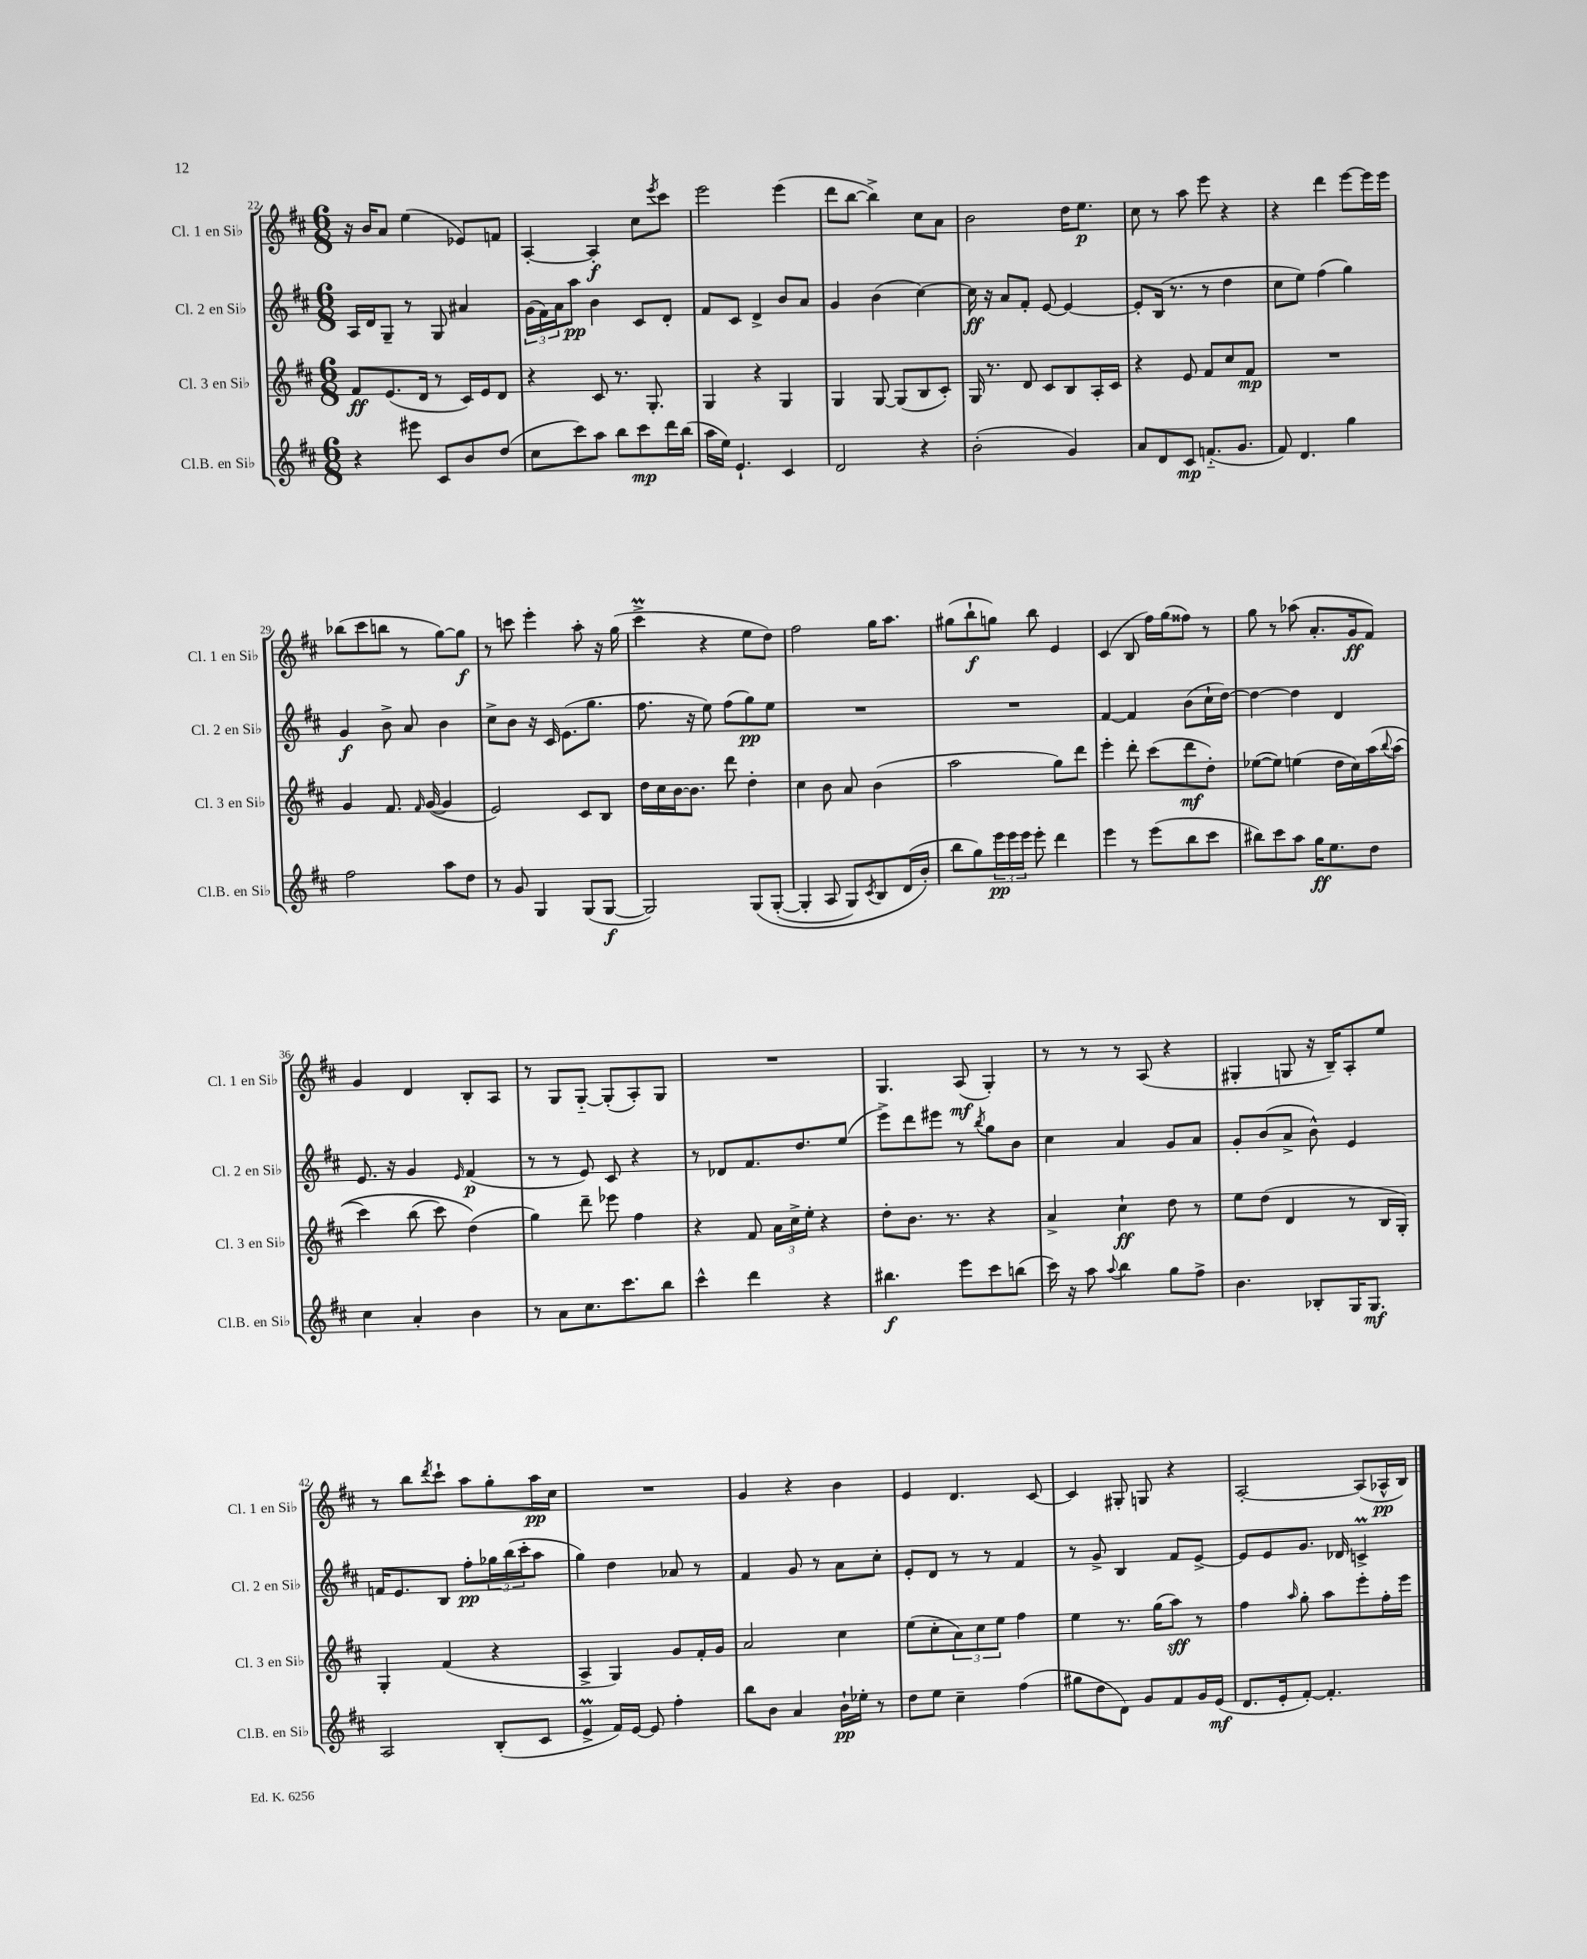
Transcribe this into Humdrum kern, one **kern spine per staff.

**kern	**kern	**kern	**kern
*staff4	*staff3	*staff2	*staff1
*clefG2	*clefG2	*clefG2	*clefG2
*k[f#c#]	*k[f#c#]	*k[f#c#]	*k[f#c#]
*M6/8	*M6/8	*M6/8	*M6/8
4r	8f#	16A	16r
.	.	16d	16b
.	(8.e	8G~	8a
8eee#	.	8r	(4ee
.	16d	.	.
8c#	8r	8G	.
8b	16c#)	4a#	8e-)
.	16e	.	.
(8dd	8d	.	8f
=	=	=	=
8cc#	4r	(24g	[4A'
.	.	24f#)	.
.	.	24a	.
8ccc#)	.	8aa	.
8aa	8c#	4b	4A']
8bb	8.r	.	.
8ccc#	.	8c#	8cc#
.	8.G'	.	.
.	.	.	8qeee
16ddd	.	8d'	8ccc#
(16bb	.	.	.
=	=	=	=
16aa	4G	8f#	2eee
16ee)	.	.	.
4.e`	.	8c#	.
.	4r	4d^	.
4c#	4G	8b	(4eee
.	.	8a	.
=	=	=	=
2d	4G	4g	8ddd
.	.	.	[8bb
.	[8G	(4b	4bb^])
.	(8G]	.	.
4r	8B	[4cc#)	8cc#
.	8c#')	.	8a
=	=	=	=
(2b'	16G	16cc#]	2b
.	8.r	16r	.
.	.	8a	.
.	8d	8f#'	.
.	8c#	[8e	.
4g)	8B	4e_	16dd
.	.	.	8.ee
.	16A'	.	.
.	16c#	.	.
=	=	=	=
8a	4r	8e']	8cc#
8d	.	(16B	8r
.	.	8.r	.
8c#	8e	.	8aa
(8.f'~	8f#	8r	8eee
.	8cc#	4dd	4r
8.g	.	.	.
.	8f#	.	.
=	=	=	=
8f#)	2.r	8cc#	4r
4.d	.	8ee)	.
.	.	(4ff#	4ddd
4gg	.	4gg)	[8eee
.	.	.	16eee]
.	.	.	16eee
=	=	=	=
2ff#	4g	4g	(8bb-
.	.	.	8ccc#
.	8.f#	8b^	8bb
.	.	8a	8r
.	16qqf#	.	.
.	([16g	.	.
8aa	4g]	4b	[8gg)
8dd	.	.	8gg]
=	=	=	=
8r	2e)	8cc#^	8r
8g	.	8b	8ccc
4G	.	16r	4eee'
.	.	16c#	.
.	.	(8.e	.
(8G	8c#	.	8aa'
.	.	8.gg	.
[8G	8B	.	16r
.	.	.	(16gg
=	=	=	=
2G])	16dd	8.ff#	4ccc#^
.	16cc#	.	.
.	[16b	.	.
.	8.b]	16r	.
.	.	8ee)	4r
.	8ddd	(8ff#	.
&(8G	4dd'	8gg)	8ee
([8G'	.	8ee	8dd)
=	=	=	=
4G']	4cc#	2.r	2ff#
8A	8b	.	.
8G)	8a	.	.
8qc#	.	.	.
8B	(4b	.	16gg
.	.	.	8.aa
(16d	.	.	.
16b'&)	.	.	.
=	=	=	=
8bb	2aa	2.r	(8gg#
8gg)	.	.	8bb`
24eee	.	.	8gg)
24eee	.	.	.
24eee	.	.	.
8eee'	.	.	8bb
4ddd	8gg)	.	4e
.	8ddd	.	.
=	=	=	=
4eee	4eee'	[4f#	(4c#
8r	8ddd'	4f#]	8B
(8eee	(8ccc#	.	16ff#)
.	.	.	(16gg
8bb	8ddd	(8b	8ff##)
8ccc#	8dd')	16cc#`	8r
.	.	[16dd)	.
=	=	=	=
8bb#)	([8ee-	4dd_	8gg
8ccc#	8ee-])	.	8r
8aa	(4ee	4dd]	(8aa-
16gg	.	.	8.a'
8.ee	.	.	.
.	16dd	4d	.
.	16cc#)	.	16g
8dd	(16aa	.	8f#)
.	8qqbb	.	.
.	&(16aa	.	.
=	=	=	=
4cc#	4ccc#)	8.e	4g
.	.	16r	.
4a'	(8bb	4g	4d
.	8ccc#)	.	.
.	.	16qqe	.
4b	(4dd&)	(4f#	8B'
.	.	.	8A
=	=	=	=
8r	4gg)	8r	8r
8a	.	8r	8G
8.cc#	8ddd~	8e)	[8G'~
.	8eee-	8c#	(8G']
8.ccc#	.	.	.
.	4ff#	4r	8A')
8bb	.	.	8G
=	=	=	=
4ccc#^^	4r	8r	2.r
.	.	8d-	.
4ddd	8f#	8.f#	.
.	24a	.	.
.	24cc#^	.	.
.	.	8.dd	.
.	24ee'	.	.
4r	4r	.	.
.	.	(8ee	.
=	=	=	=
4.bb#	8dd'	8eee^)	4.G
.	8.b	8ddd	.
.	.	8eee#	.
.	8.r	.	.
8eee	.	8r	(8A
.	.	8qbb	.
8ccc#	4r	8gg	4G')
(8bb	.	8b	.
=	=	=	=
16ccc#)	4a^	4cc#	8r
16r	.	.	.
8aa	.	.	8r
8qqaa	.	.	.
4bb	4cc#`	4a	8r
.	.	.	(8A
8gg	8dd	8g	4r
8ff#^	8r	8a	.
=	=	=	=
4.b	8ee	8g'	4G#'
.	(8dd	(8b	.
.	4d	8a^	8G
8B-'	.	8b^^)	16r
.	.	.	16B~)
16G	8r	4e	8A'
8.G	.	.	.
.	16B	.	8ee
.	16G')	.	.
=	=	=	=
2A	4G'	16f	8r
.	.	8.e	.
.	.	.	8bb
.	.	.	8qddd
.	(4f#	8B	8ccc#`
.	.	8ff#'	8aa
(8B'	4r	24gg-	8gg'
.	.	(24bb	.
.	.	24ccc#'	.
8c#	.	8aa	16aa
.	.	.	16cc#
=	=	=	=
4e^	4A^	4gg)	2.r
16f#)	4G)	4dd	.
[16e	.	.	.
8e]	.	.	.
4ff#'	8g	8a-	.
.	16f#'	8r	.
.	16g	.	.
=	=	=	=
8bb	2a	4f#	4g
8b	.	.	.
4a	.	8g	4r
.	.	8r	.
16b`	4cc#	8a	4b
16ee-'	.	.	.
8r	.	8cc#'	.
=	=	=	=
8dd	(8ee	8e'	4e
8ee	8cc#'	8d	.
4cc#~	12a)	8r	4.d
.	12cc#	.	.
.	.	8r	.
.	12ee	.	.
(4ff#	4ff#	4f#	.
.	.	.	[8c#
=	=	=	=
8gg#	4ee	8r	4c#]
8dd	.	8g^	.
8d)	8.r	4B	8G#'
8g	.	.	8G
.	(16gg	.	.
8f#	8aa)	8f#	4r
16g	8r	[8e^	.
(16e	.	.	.
=	=	=	=
8.d	4ff#	8e]	[2A'
.	.	8e	.
16e'	.	.	.
.	16qqaa	.	.
[8f#')	8gg'	8.g	.
4.f#']	8aa	.	.
.	.	16d-	.
.	8eee'	4c^	(8A]
.	16ff#'	.	16A-^^
.	16eee	.	16B)
==	==	==	==
*-	*-	*-	*-
